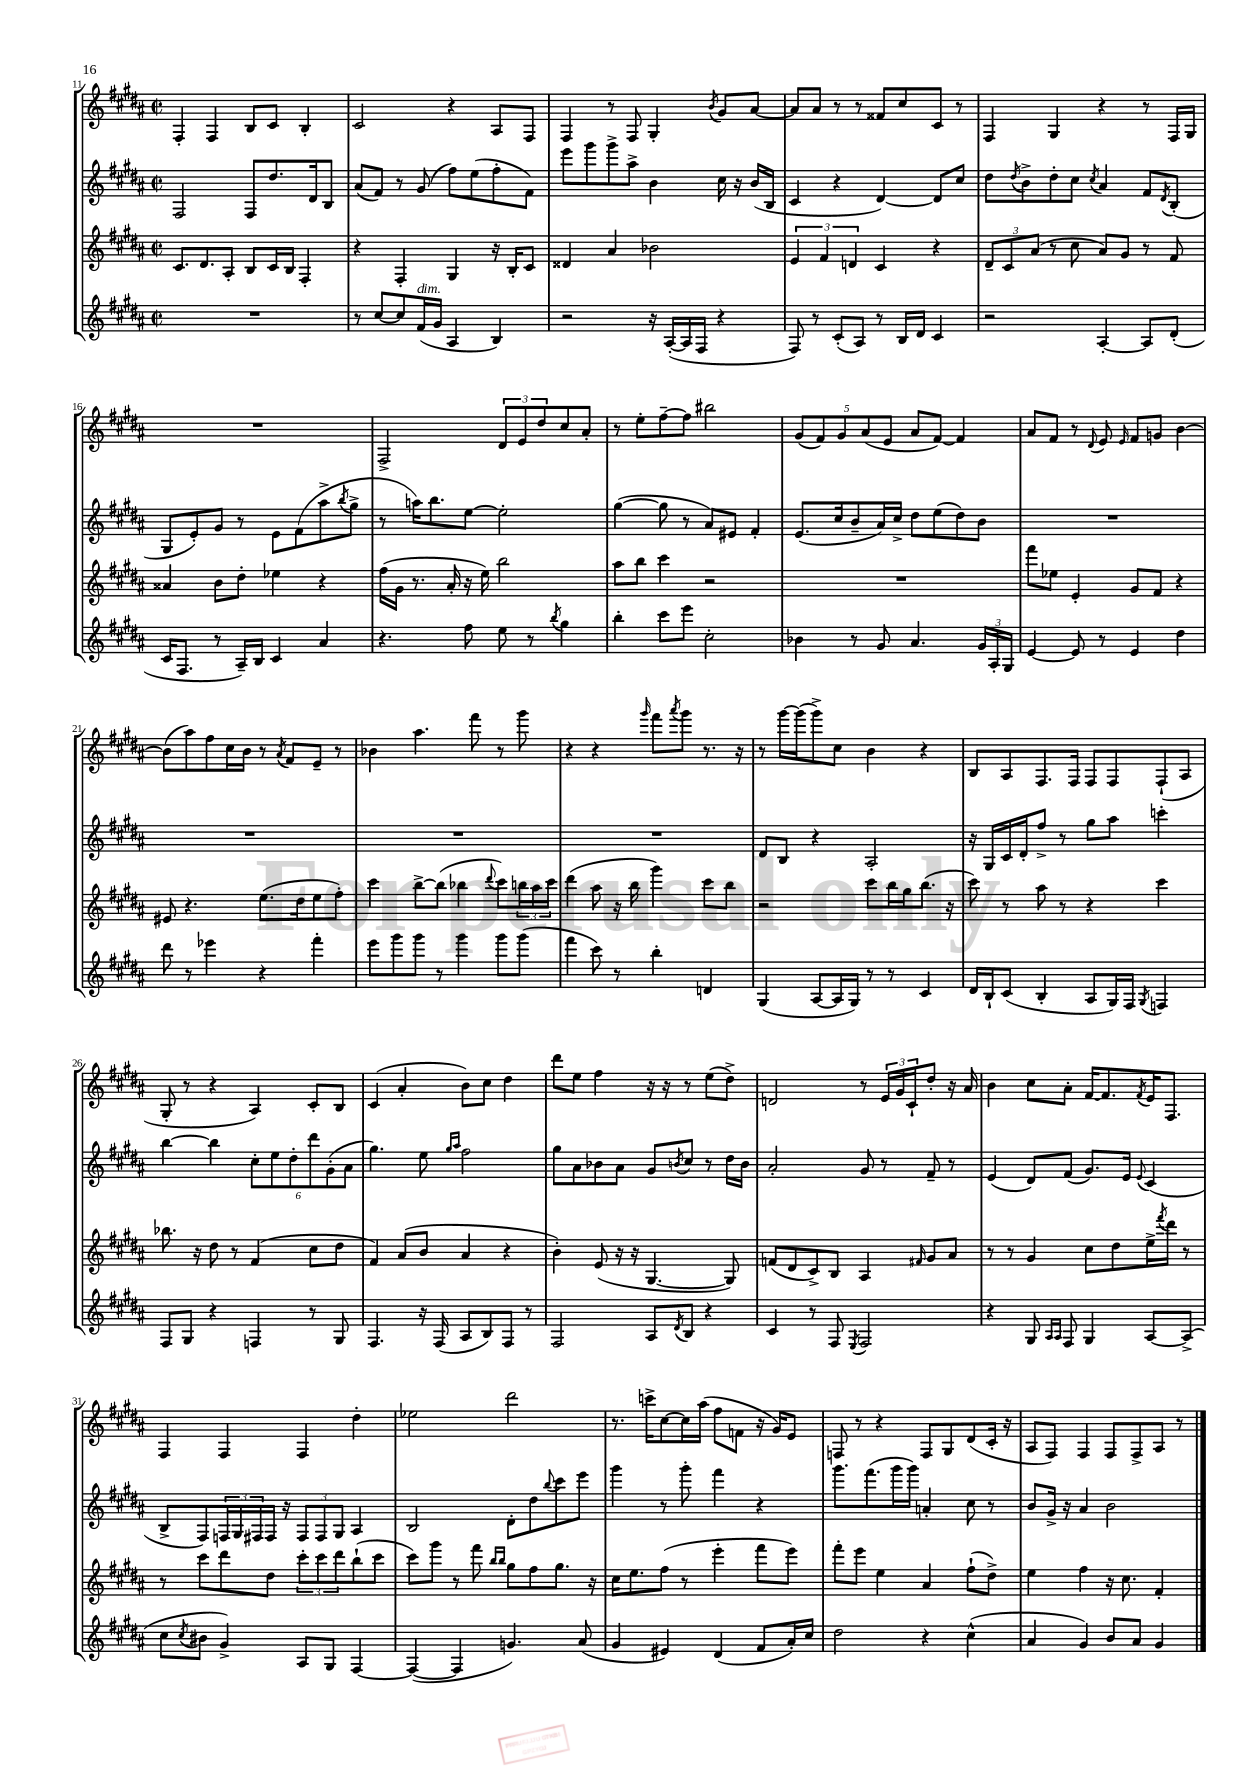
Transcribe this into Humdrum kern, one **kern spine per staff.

**kern	**kern	**kern	**kern
*staff4	*staff3	*staff2	*staff1
*clefG2	*clefG2	*clefG2	*clefG2
*k[f#c#g#d#a#]	*k[f#c#g#d#a#]	*k[f#c#g#d#a#]	*k[f#c#g#d#a#]
*M2/2	*M2/2	*M2/2	*M2/2
*met(c|)	*met(c|)	*met(c|)	*met(c|)
1r	8.c#	2F#	4F#'
.	8.d#	.	.
.	.	.	4F#
.	8A#'	.	.
.	8B	8F#	8B
.	16c#	8.dd#	8c#
.	16B	.	.
.	4F#'	.	4B'
.	.	16d#	.
.	.	8B	.
=	=	=	=
8r	4r	(8a#	2c#
[8cc#	.	8f#)	.
8cc#]	4F#'	8r	.
(16f#	.	(8g#	.
16g#	.	.	.
4A#	4G#	8ff#)	4r
.	.	(8ee	.
4B)	16r	8ff#'	8A#
.	16B'	.	.
.	8c#	8f#)	8F#
=	=	=	=
2r	4d##	8eee	4F#
.	.	8ggg#	.
.	4a#	8ggg#^	8r
.	.	8aa#^	8F#
16r	2b-	4b	4G#'
([16A#'	.	.	.
16A#]	.	.	.
16F#	.	.	.
.	.	.	8qb
4r	.	16cc#	8g#
.	.	16r	.
.	.	(16b	[8a#
.	.	16B	.
=	=	=	=
8F#)	6e	4c#	8a#]
8r	.	.	8a#
.	6f#	.	.
(8c#'	.	4r	8r
.	6d	.	.
8A#)	.	.	8r
8r	4c#	[4d#)	8f##
16B	.	.	8cc#
16d#	.	.	.
4c#	4r	8d#]	8c#
.	.	8cc#	8r
=	=	=	=
2r	12d#~	8dd#	4F#
.	12c#	.	.
.	.	8qdd#	.
.	.	8b^	.
.	(12a#	.	.
.	8r	8dd#'	4G#
.	8cc#	8cc#	.
.	.	8qcc#	.
[4A#'	8a#)	4a#	4r
.	8g#	.	.
8A#]	8r	8f#	8r
.	.	8qd#	.
(8d#'	8f#	(8B'	16F#
.	.	.	16G#
=	=	=	=
16c#	4a##	8G#	1r
8.F#	.	.	.
.	.	8e')	.
8r	8b	8g#	.
16A#~)	8dd#'	8r	.
16B	.	.	.
4c#	4ee-	8e	.
.	.	(8f#	.
4a#	4r	8aa#^	.
.	.	8qbb	.
.	.	8gg#^	.
=	=	=	=
4.r	(16ff#	8r	2F#^
.	16g#	.	.
.	8.r	16aa)	.
.	.	8.bb	.
.	16a#'	.	.
8ff#	16r	[8ee	.
.	16ee)	.	.
8ee	2bb	2ee']	12d#
.	.	.	12e
8r	.	.	.
.	.	.	12dd#
8qbb	.	.	.
4gg#	.	.	8cc#
.	.	.	8a#'
=	=	=	=
4bb'	8aa#	([4gg#	8r
.	8bb	.	8ee'
8ccc#	4ccc#	8gg#]	[8ff#~
8eee	.	8r	8ff#]
2cc#'	2r	8a#)	2bb#
.	.	8e#	.
.	.	4f#'	.
=	=	=	=
4b-	1r	(8.e	(10g#
.	.	.	10f#)
.	.	16cc#	.
.	.	.	10g#
8r	.	8b~	.
.	.	.	(10a#
8g#	.	16a#)	.
.	.	.	10e
.	.	16cc#^	.
4.a#	.	8dd#	8a#
.	.	(8ee	[8f#)
.	.	8dd#)	4f#]
24g#	.	8b	.
24A#'	.	.	.
24G#	.	.	.
=	=	=	=
[4e	8fff#	1r	8a#
.	8ee-	.	8f#
8e]	4e'	.	8r
.	.	.	8qqd#
8r	.	.	8e
.	.	.	16qqe
4e	8g#	.	8f#
.	8f#	.	8g
4dd#	4r	.	[4b
=	=	=	=
8ddd#	8e#	1r	(8b]
8r	4.r	.	8aa#)
4eee-	.	.	8ff#
.	.	.	16cc#
.	.	.	16b
4r	(8.ee	.	8r
.	.	.	8qa#
.	.	.	8f#
.	16dd#	.	.
4fff#'	8ee	.	8e~
.	8ff#')	.	8r
=	=	=	=
8eee	4ccc#	1r	4b-
8ggg#	.	.	.
8ggg#	[8bb^	.	4.aa#
8r	(8bb]	.	.
4ggg#	4bb-	.	.
.	.	.	8fff#
.	8qqddd#	.	.
8ggg#	8ccc#)	.	8r
(8ggg#	24bb	.	8ggg#
.	24aa#	.	.
.	24ccc#	.	.
=	=	=	=
4fff#	(4ddd#	1r	4r
8ccc#)	8aa#	.	4r
8r	16r	.	.
.	16bb	.	.
.	.	.	16qqggg#
4bb'	4ggg#)	.	8fff#
.	.	.	8qaaa#
.	.	.	8ggg#
4d	8ccc#	.	8.r
.	8bb	.	.
.	.	.	16r
=	=	=	=
(4G#	2r	8d#	8r
.	.	8B	[16ggg#
.	.	.	(16ggg#]
[8A#	.	4r	8ggg#^)
16A#]	.	.	8cc#
16G#)	.	.	.
8r	8ccc#	2A#'	4b
8r	16bb	.	.
.	16gg#	.	.
4c#	(8.bb	.	4r
.	16r	.	.
=	=	=	=
16d#	8ccc#)	16r	8B
16B`	.	16G#	.
(8c#	8r	16c#	8A#
.	.	16d#'	.
4B'	8aa#	8ff#^	8.F#
.	8r	8r	.
.	.	.	16F#
8A#	4r	8gg#	8F#
16G#)	.	8aa#	8F#
16F#	.	.	.
8qG#	.	.	.
4F	4ccc#	4ccc'	(8F#`
.	.	.	8A#
=	=	=	=
8F#	8.bb-	[4bb	8G#'
8G#	.	.	8r
.	16r	.	.
4r	8dd#	4bb]	4r
.	8r	.	.
4F	(4f#	12cc#'	4A#)
.	.	12ee	.
.	.	12dd#'	.
8r	8cc#	12ddd#	8c#'
.	.	(12g#'	.
8G#	8dd#	.	8B
.	.	12a#	.
=	=	=	=
4.F#	4f#)	4.gg#)	(4c#
.	(8a#	.	4a#'
16r	8b	8ee	.
(16F#	.	.	.
.	.	16qqgg#	.
.	.	16qqaa#	.
8A#	4a#	2ff#	8b)
8B)	.	.	8cc#
8F#	4r	.	4dd#
8r	.	.	.
=	=	=	=
2F#	4b')	8gg#	8ddd#
.	.	8a#	8ee
.	(8e	8b-	4ff#
.	16r	8a#	.
.	16r	.	.
8A#	[4.G#	8g#	16r
.	.	.	16r
8qd#	.	8qb	.
8B	.	8cc#	8r
4r	.	8r	(8ee
.	8G#])	16dd#	8dd#^)
.	.	16b	.
=	=	=	=
4c#	(8f	2a#'	2d
.	8d#	.	.
8r	8c#^)	.	.
8F#	8B	.	.
8qE	.	.	.
2F#	4A#	8g#	8r
.	.	8r	24e
.	.	.	24g#
.	.	.	24c#`
.	16qqf#	.	.
.	8g#	8f#~	8dd#'
.	8a#	8r	16r
.	.	.	16a#
=	=	=	=
4r	8r	(4e	4b
.	8r	.	.
8G#	4g#	8d#)	8cc#
16qqA#	.	.	.
16qqA#	.	.	.
8F#	.	(8f#	8a#'
4G#	8cc#	8.g#)	[16f#
.	.	.	8.f#]
.	8dd#	.	.
.	.	16e	.
.	.	8qqe	8qf#
[8A#	16ee^	(4c#	16e
.	8qfff#	.	.
.	16ddd#	.	8.F#
(8A#^]	8r	.	.
=	=	=	=
8cc#	8r	8B^	4F#
8qcc#	.	.	.
8b#	8ccc#	8F#)	.
4g#^)	8ddd#	24F	4F#
.	.	24G#	.
.	.	24F#	.
.	8dd#	16F#	.
.	.	16r	.
8A#	12ccc#'	12F#	4F#
.	12ccc#	12F#	.
8G#	.	.	.
.	12ddd#	12G#	.
[4F#	(8bb`	4A#	4dd#'
.	8ccc#	.	.
=	=	=	=
(4F#_	8ccc#)	2B	2ee-
.	8ggg#	.	.
4F#]	8r	.	.
.	8fff#	.	.
.	16qqbb	.	.
.	16qqbb	.	.
4.g)	8gg#	8d#'	2ddd#
.	8ff#	8dd#	.
.	.	8qqbb	.
.	8.gg#	8ccc#	.
(8a#	.	8eee	.
.	16r	.	.
=	=	=	=
4g#	16cc#	4ggg#	8.r
.	8.ee	.	.
.	.	.	16ccc^
4e#)	(8ff#	8r	[8cc#
.	8r	8ggg#'	16cc#]
.	.	.	(16aa#
(4d#	4eee'	4fff#	8ff#
.	.	.	8f
8f#	8fff#	4r	16r
.	.	.	16g#)
16a#')	8eee)	.	8e
16cc#	.	.	.
=	=	=	=
2dd#	8fff#'	8.ggg#	8F
.	8eee	.	8r
.	.	(8.fff#	.
.	4ee	.	4r
.	.	16ggg#	.
.	.	16ggg#)	.
4r	4a#	4a'	8F
.	.	.	8G#
(4cc#^^	(8ff#`	8cc#	(8d#
.	8dd#^)	8r	16c#'
.	.	.	16r
=	=	=	=
4a#	4ee	8b	8A#
.	.	16g#^	8F#)
.	.	16r	.
4g#)	4ff#	4a#	4F#
8b	16r	2b	8F#
.	8.cc#	.	.
8a#	.	.	8F#^
4g#	4f#'	.	8A#
.	.	.	8r
==	==	==	==
*-	*-	*-	*-
